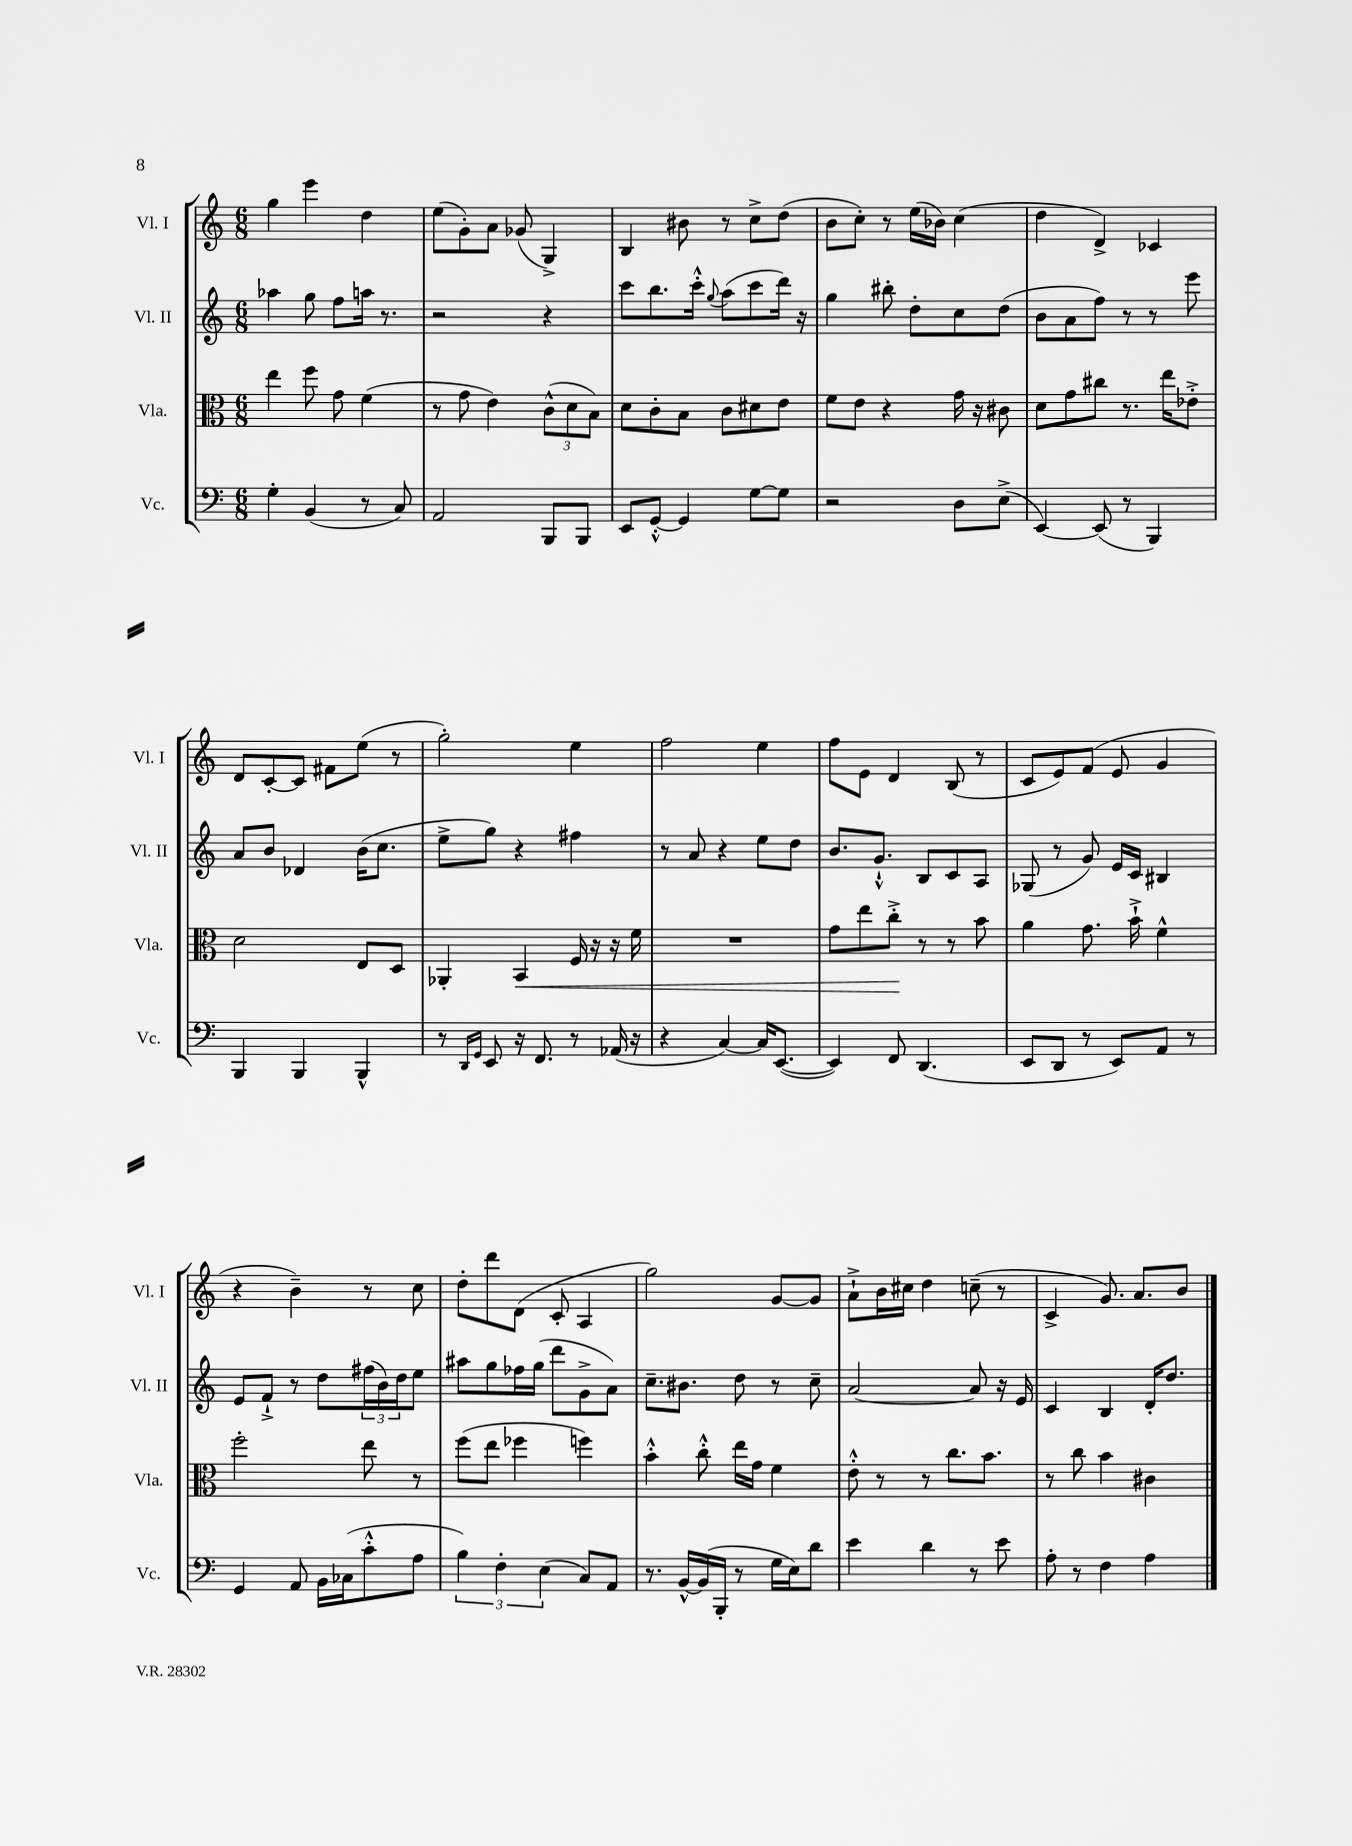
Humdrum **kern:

**kern	**kern	**kern	**kern
*staff4	*staff3	*staff2	*staff1
*clefF4	*clefC3	*clefG2	*clefG2
*k[]	*k[]	*k[]	*k[]
*M6/8	*M6/8	*M6/8	*M6/8
4G'	4ee	4aa-	4gg
(4BB	8ff	8gg	4eee
.	8g	8ff	.
8r	(4f	16aa	4dd
.	.	8.r	.
8C)	.	.	.
=	=	=	=
2AA	8r	2r	(8ee
.	8g	.	8g')
.	4e)	.	8a
.	.	.	(8g-
8BBB	(12c^^	4r	4G^)
.	12d	.	.
8BBB	.	.	.
.	12B)	.	.
=	=	=	=
8EE	8d	8ccc	4B
[8GG'^^	8c'	8.bb	.
4GG]	8B	.	8b#
.	.	16ccc'^^	.
.	.	8qqgg	.
.	8c	(8aa	8r
[8G	8d#	8ccc	8cc^
8G]	8e	16ddd)	(8dd
.	.	16r	.
=	=	=	=
2r	8f	4gg	8b
.	8e	.	8cc')
.	4r	8bb#'	8r
.	.	8dd'	(16ee
.	.	.	16b-)
8D	16g	8cc	(4cc
.	16r	.	.
(8E^	8c#	(8dd	.
=	=	=	=
[4EE)	8d	8b	4dd
.	8g	8a	.
(8EE]	8cc#	8ff)	4d^)
8r	8.r	8r	.
4BBB)	.	8r	4c-
.	16ee	.	.
.	8e-'^	8eee	.
=	=	=	=
4BBB	2d	8a	8d
.	.	8b	[8c'
4BBB	.	4d-	8c]
.	.	.	8f#
4BBB^^	8E	(16b	(8ee
.	.	8.cc	.
.	8D	.	8r
=	=	=	=
8r	4AA-'	8ee^	2gg')
16qqDD	.	.	.
16qqGG	.	.	.
8EE	.	8gg)	.
16r	4BB	4r	.
8.FF	.	.	.
8r	16F	4ff#	4ee
.	16r	.	.
(16AA-	16r	.	.
16r	16f	.	.
=	=	=	=
4r	2.r	8r	2ff
.	.	8a	.
[4C)	.	4r	.
16C]	.	8ee	4ee
([8.EE	.	.	.
.	.	8dd	.
=	=	=	=
4EE])	8g	8.b	8ff
.	8ee	.	8e
.	.	8.g`^^	.
8FF	8cc'^	.	4d
(4.DD	8r	8B	.
.	8r	8c	(8B
.	8b	8A	8r
=	=	=	=
8EE	4a	(8G-	8c
8DD	.	8r	8e)
8r	8.g	8g)	(8f
8EE)	.	16e	8e
.	16b`^	16c	.
8AA	4f^^	4B#	4g
8r	.	.	.
=	=	=	=
4GG	2ff'	8e	4r
.	.	8f`^	.
8AA	.	8r	4b~)
16BB	.	8dd	.
(16C-	.	.	.
8c'^^	8ee	(24ff#	8r
.	.	24b)	.
.	.	24dd	.
8A	8r	8ee	8cc
=	=	=	=
6B)	(8ff	8aa#	8dd'
.	8ee	8gg	8ddd
6F'	.	.	.
.	4ff-	16ff-	(8d
.	.	(16gg	.
(6E	.	.	.
.	.	8ddd	8c'
8C)	4ff)	8g^	4A
8AA	.	8a)	.
=	=	=	=
8.r	4b'^^	8.cc~	2gg)
[16BB^^	.	8.b#	.
(16BB]	8cc'^^	.	.
16BBB'	.	.	.
8r	16ee	8dd	.
.	16g	.	.
16G	4f	8r	[8g
16E)	.	.	.
8d	.	8cc~	8g]
=	=	=	=
4e	8e'^^	[2a	8a`^
.	8r	.	16b
.	.	.	16cc#
4d	8r	.	4dd
.	8.cc	.	.
8r	.	8a]	(8cc~
.	8.b	.	.
8e	.	16r	8r
.	.	16e	.
=	=	=	=
8A'	8r	4c	4c^
8r	8cc	.	.
4F	4b	4B	8.g)
.	.	.	8.a
4A	4c#	16d'	.
.	.	8.dd	.
.	.	.	8b
==	==	==	==
*-	*-	*-	*-
